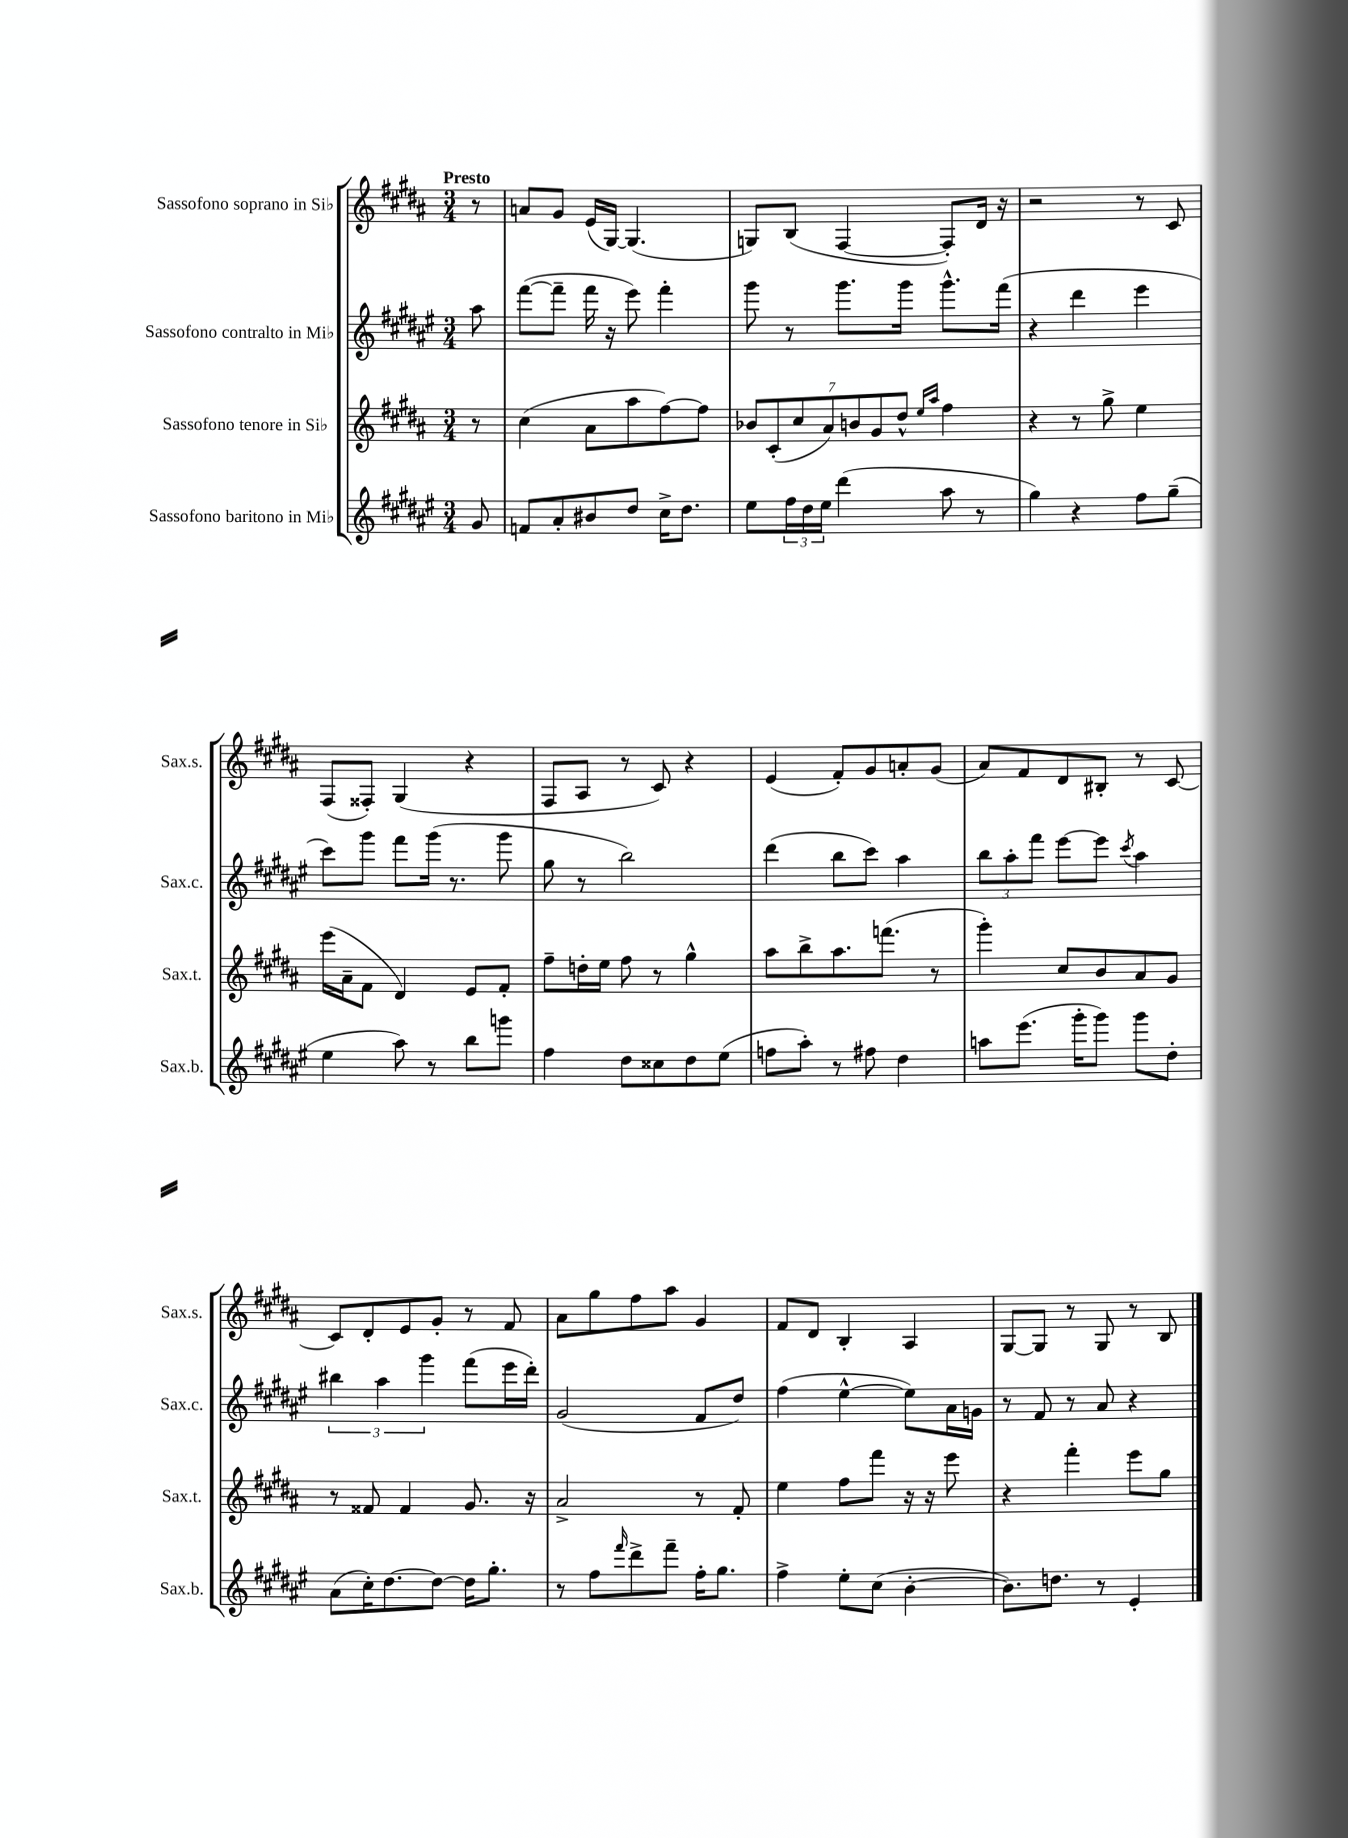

**kern	**kern	**kern	**kern
*part4	*part3	*part2	*part1
*staff4	*staff3	*staff2	*staff1
*I"Sassofono baritono in Mi♭	*I"Sassofono tenore in Si♭	*I"Sassofono contralto in Mi♭	*I"Sassofono soprano in Si♭
*I'Sax.b.	*I'Sax.t.	*I'Sax.c.	*I'Sax.s.
*clefG2	*clefG2	*clefG2	*clefG2
*k[f#c#g#d#a#e#]	*k[f#c#g#d#a#]	*k[f#c#g#d#a#e#]	*k[f#c#g#d#a#]
*M3/4	*M3/4	*M3/4	*M3/4
=	=	=	=
!	!	!	!LO:TX:a:B:t=Presto
8g#/	8r	8aa#\	8r
=1	=1	=1	=1
8fn/L	(4cc#\	([8fff#\L	8an/L
8a#'/	.	8fff#~\J]	8g#/J
8b#X/	8a#\L	16fff#\	(16e/LL
.	.	16r	[16G#/JJ)
8dd#/J	8aa#\	8eee#\)	(4.G#/]
16cc#^\KL	[8ff#\)	4fff#'\	.
8.dd#\J	.	.	.
.	8ff#\J]	.	.
=2	=2	=2	=2
8ee#\L	14b-X/L	8ggg#\	8Gn/L)
.	(14c#'/	.	.
24ff#\L	.	8r	(8B/J
.	14cc#/	.	.
24dd#\	.	.	.
24ee#\JJ	.	.	.
.	14a#/)	.	.
(4ddd#\	.	8.ggg#\L	[4F#/
.	14bn/	.	.
.	14g#/	.	.
.	14dd#^^/J	.	.
.	.	16ggg#\Jk	.
.	16qqee/LL	.	.
.	16qqaa#/JJ	.	.
8aa#\	4ff#\	8.ggg#^^\L	8F#'/L])
8r	.	.	16d#/Jk
.	.	(16fff#\Jk	16r
=3	=3	=3	=3
4gg#\)	4r	4r	2r
4r	8r	4ddd#\	.
.	8gg#^\	.	.
8ff#\L	4ee\	4eee#\	8r
(8gg#~\J	.	.	8c#/
!!LO:LB:g=z
=4	=4	=4	=4
4ee#\	(16eee\LL	8ccc#\L)	(8F#/L
.	16a#~\J	.	.
.	8f#\J	8ggg#\J	8F##X'/J)
8aa#\)	4d#/)	8fff#\L	(4G#/
8r	.	(16ggg#\Jk	.
.	.	8.r	.
8bb\L	8e/L	.	4r
8gggn\J	8f#'/J	8ggg#\	.
=5	=5	=5	=5
4ff#\	8ff#~\L	8gg#\	8F#/L
.	16ddn'\L	8r	8A#/J
.	16ee\JJ	.	.
8dd#\L	8ff#\	2bb\)	8r
8cc##X\	8r	.	8c#/)
8dd#\	4gg#^^\	.	4r
(8ee#\J	.	.	.
=6	=6	=6	=6
8ffn\L	8aa#\L	(4ddd#\	(4e/
8aa#'\J)	8bb^\	.	.
8r	8.aa#\	8bb\L	8f#'/L)
8ff#X\	.	8ccc#\J)	8g#/
.	(8.fffn\J	.	.
4dd#\	.	4aa#\	8an'/
.	8r	.	(8g#/J
=7	=7	=7	=7
8aan\L	4ggg#'\)	12bb\L	8a#/L)
.	.	12aa#'\	.
(8.eee#\J	.	.	8f#/
.	.	12fff#\J	.
.	8cc#/L	[8eee#\L	8d#/
16ggg#'\KL	.	.	.
8ggg#\J)	8b/	8eee#\J]	8B#X'/J
.	.	8qccc#/	.
8ggg#\L	8a#/	4aa#\	8r
8dd#'\J	8g#/J	.	[8c#/
!!LO:LB:g=z
=8	=8	=8	=8
(8a#\L	8r	6bb#X\	8c#/L]
16cc#'\K)	8f##X/	.	8d#'/
.	.	6aa#\	.
[8.dd#\	.	.	.
.	4f##/	.	8e/
.	.	6ggg#\	.
8dd#\J_	.	.	8g#'/J
16dd#\KL]	8.g#/	(8fff#\L	8r
8.gg#'\J	.	.	.
.	.	16eee#\L	8f#/
.	16r	16ddd#'\JJ)	.
=9	=9	=9	=9
8r	2a#^/	(2g#/	8a#\L
8ff#\L	.	.	8gg#\
16qqfff#/	.	.	.
8ddd#^\	.	.	8ff#\
8fff#~\J	.	.	8aa#\J
16ff#'\KL	8r	8f#/L	4g#/
8.gg#\J	.	.	.
.	8f#'/	8dd#/J)	.
=10	=10	=10	=10
4ff#^\	4ee\	(4ff#\	8f#/L
.	.	.	8d#/J
8ee#'\L	8ff#\L	[4ee#^^\	4B'/
(8cc#\J	8fff#\J	.	.
[4b'\	16r	8ee#\L])	4A#/
.	16r	.	.
.	8eee\	16a#\L	.
.	.	16gn\JJ	.
=11	=11	=11	=11
8.b\L])	4r	8r	[8G#/L
.	.	8f#/	8G#/J]
8.ddn\J	.	.	.
.	4fff#'\	8r	8r
8r	.	8a#/	8G#/
4e#'/	8eee\L	4r	8r
.	8gg#\J	.	8B/
==	==	==	==
*-	*-	*-	*-
